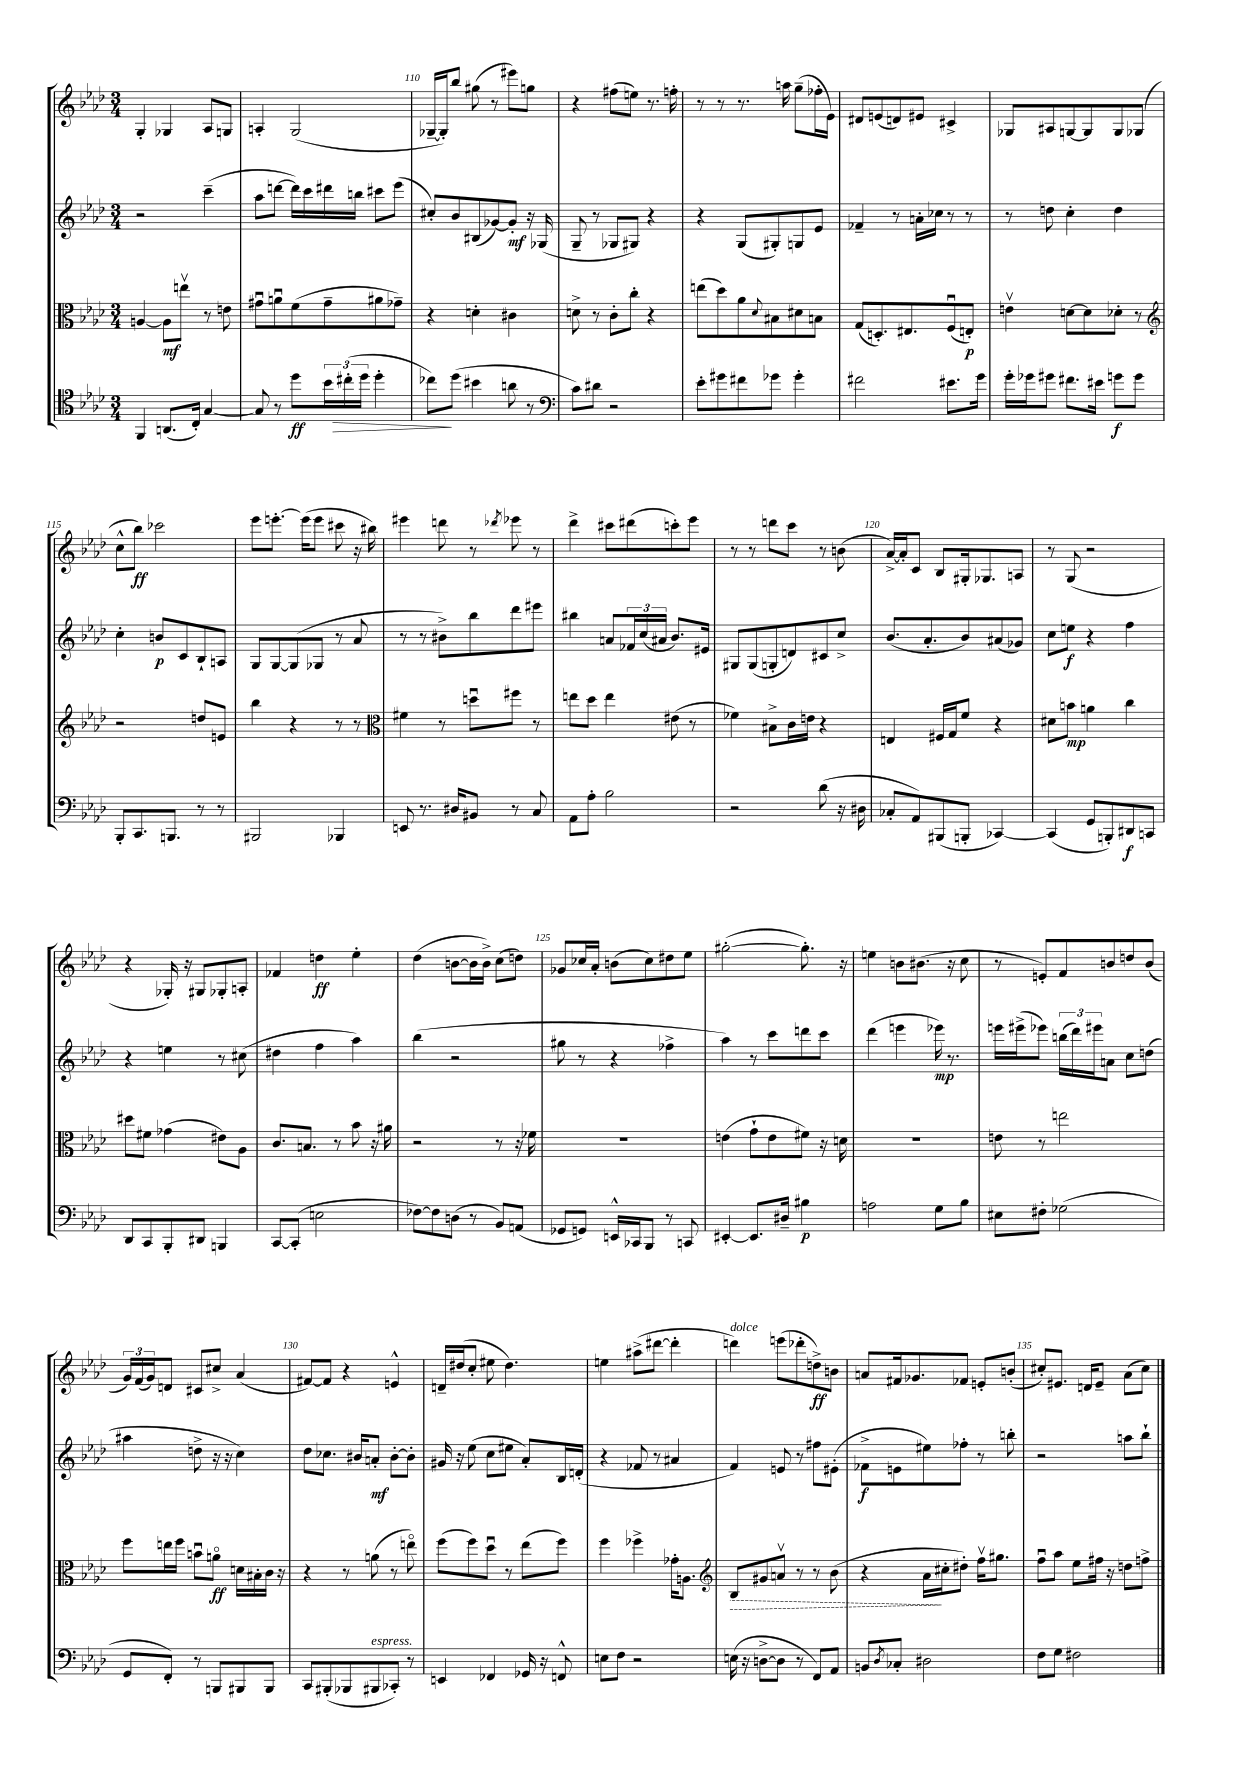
<<
\new StaffGroup <<
\new Staff = "s0" {
    \clef treble \key aes \major \numericTimeSignature \time 3/4
    g4-. ges4 aes8 g8 |
    a4-. g2( |
    ges16~-- ges16-.) bes''8 gis''8( r8 eis'''8) g''8 |
    r4 fis''8( e''8) r8. f''16-. |
    r8 r8 r8. a''16 g''8--( fes''16-. ees'16) |
    dis'8 e'8( d'8) eis'8 cis'4-> |
    ges8 ais8 g8~ g8 g8 ges8( |
    c''8-^ bes''8\ff) ces'''2 |
    ees'''8 e'''8.~-. e'''16( e'''8 cis'''8 r16 bis''16) |
    eis'''4 d'''8 r8 \acciaccatura { des'''8 } ees'''8 r8 |
    des'''4-> cis'''8 dis'''8( c'''8-.) ees'''8 |
    r8 r8 d'''8 c'''8 r8 b'8( |
    aes'16~->) aes'16-. c'8 bes8 gis16-. ges8. a8 |
    r8 g8( r2 |
    r4 ges16-.) r16 gis8 ges8-. a8-. |
    fes'4 d''4\ff ees''4-. |
    des''4( b'8~ b'16 b'16->) c''8( d''8) |
    ges'8 ces''16 aes'16-. b'8( ces''8) dis''8 ees''8 |
    gis''2~-.( gis''8.-.) r16 |
    e''4 b'8 bis'8.( r16 c''8 |
    r8 e'8-.) f'8 b'8 d''8 b'8( |
    \tuplet 3/2 { g'16) f'16( g'16) } d'8 cis'8 cis''8-> aes'4( |
    fis'8~) fis'8 r4 e'4-^ |
    d'16-- dis''16( c''8-. eis''8 dis''4.) |
    e''4 ais''8->( dis'''8~ dis'''4-. |
    d'''4^\markup { \italic "dolce" }) e'''8( des'''8-. d''8->\ff) b'8 |
    a'8 fis'16 ges'8. fes'8 e'8-. b'8-.( |
    cis''8-.) eis'8. d'16 eis'8-- aes'8( cis''8) \bar "|." |
}
\new Staff = "s1" {
    \clef treble \key aes \major \numericTimeSignature \time 3/4
    r2 c'''4--( |
    aes''8 d'''8~ d'''16) c'''16 dis'''16 b''16 cis'''8 ees'''8( |
    cis''8-.) bes'8 bis8( ges'8~) ges'8-.\mf r16 ges16( |
    g8-- r8 ges8 gis8) r4 |
    r4 g8( gis8-.) g8 ees'8 |
    fes'4-- r8 a'16-. ces''16 r8 r8 |
    r8 d''8 c''4-. d''4 |
    c''4-. b'8\p c'8 bes8-! a8 |
    g8 g8~ g8( ges8 r8 aes'8 |
    r8 r8 bis'8->) bes''8 des'''8 eis'''8 |
    bis''4 a'8 \tuplet 3/2 { fes'16 c''16( ais'16 } bes'8.) eis'16 |
    gis8 gis8( g8-. d'8) cis'8 c''8-> |
    bes'8.( aes'8.-. bes'8) ais'8( ges'8) |
    c''8 e''8\f r4 f''4 |
    r4 e''4 r8 cis''8( |
    dis''4 f''4 aes''4) |
    bes''4( r2 |
    gis''8 r8 r4 fes''4-> |
    aes''4) r8 c'''8 d'''8 c'''8 |
    des'''4( e'''4 ees'''16\mp) r8. |
    e'''16 eis'''16->( ees'''8) \tuplet 3/2 { b''16( des'''16) eis'''16 } a'8 c''8 d''8( |
    ais''4 d''8-> r16 r16 c''4) |
    des''8 ces''8. bis'16 a'8-.\mf bis'8~-. bis'8-. |
    gis'16 r16 ees''8( c''8 eis''8 aes'8-.) bes16 d'16-.( |
    r4 fes'8 r8 ais'4 |
    f'4) e'8 r8 fis''8 eis'8-.( |
    fes'8->\f e'8 eis''8) fes''8-. r8 b''8-. |
    r2 a''8 bes''8-! \bar "|." |
}
\new Staff = "s2" {
    \clef alto \key aes \major \numericTimeSignature \time 3/4
    a4~ a8\mf e''8\upbow r8 e'8 |
    gis'8\downbow a'8\downbow f'8( gis'8-- ais'8 ges'8--) |
    r4 d'4-. cis'4 |
    d'8-> r8 c'8-. c''8-. r4 |
    e''8( des''8) aes'8 \appoggiatura { des'8 } bis8 dis'8 b8 |
    g8( d8.-.) eis8. f8\downbow( e8-.\p) |
    e'4\upbow d'8~ d'8 des'8-. r8 |
    \clef treble r2 d''8 e'8 |
    bes''4 r4 r8 r8 |
    \clef alto fis'4 r8 d''8\downbow fis''8 r8 |
    e''8 des''8 e''4 eis'8( r8 |
    fes'4) bis8-> c'16 e'16 r4 |
    e4 fis16 g16 f'8 r4 |
    dis'8 b'8\mp a'4 c''4 |
    dis''8 fis'8 ges'4( eis'8) aes8 |
    c'8. b8. r8 bes'8 r16 ais'16 |
    r2 r8 r16 fes'16 |
    R2. |
    e'4( g'8-! e'8 fis'8) r16 d'16 |
    R2. |
    e'8 r8 e''2 |
    f''8 e''16 f''16 b'8\downbow a'8\flageolet\ff d'16 bis16-. c'16 r16 |
    r4 r8 a'8( r8 e''8\flageolet) |
    f''8( f''8) des''8\downbow r8 ees''8( f''8) |
    f''4 fes''4-> ges'16-. a8. |
    \clef treble \once \override Hairpin.style = #'dashed-line bes8\> gis'8 a'8\upbow r8 r8 bes'8( |
    r4 aes'16\! cis''16-. dis''8-.) f''16\upbow gis''8. |
    f''8\downbow aes''8 ees''8 fis''16 r16 d''8 f''8-> \bar "|." |
}
\new Staff = "s3" {
    \clef tenor \key aes \major \numericTimeSignature \time 3/4
    f,4 a,8.( c16-.) g4~ |
    g8 r8 des''8\ff \tuplet 3/2 { bes'16 cis''16-.\>( des''16 } des''4-. |
    ces''8\!) des''8( bis'4 a'8 r8 |
    \clef bass c'8) dis'8 r2 |
    ees'8-. gis'8 fis'8 ges'8 ges'4-. |
    fis'2 eis'8. g'16 |
    g'16-. ges'16 gis'8 fis'8. eis'16 g'8\f g'8 |
    bes,,8-. c,8. b,,8. r8 r8 |
    bis,,2 bes,,4 |
    e,8 r8. dis16 bis,8 r8 c8 |
    aes,8 aes8-. bes2 |
    r2 des'8( r16 dis16 |
    ces8-. aes,8) bis,,8( b,,8-. ces,4~) |
    ces,4( g,8 b,,8-.) dis,8\f c,8 |
    des,8 c,8 bes,,8-. dis,8 b,,4 |
    c,8~ c,8-.( e2 |
    fes8~) fes8 d8( r8 bes,8) a,8( |
    ges,8 g,8) e,16-^ ces,16 bes,,8 r8 c,8 |
    eis,4~-. eis,8. dis16-- bis4\p |
    a2 g8 bes8 |
    eis8 fis8-. ges2( |
    g,8 f,8-.) r8 b,,8 bis,,8 bis,,8 |
    c,8 bis,,8-.( bes,,8 bis,,8^\markup { \italic "espress." } ces,8-.) r8 |
    e,4 fes,4 ges,16 r16 f,8-^ |
    e8 f8 r2 |
    e16( r16 d8~-> d8 r8 f,8) aes,8 |
    b,8 \acciaccatura { des8 } ces8-. dis2 |
    f8 g8 fis2 \bar "|." |
}
>>
>>
\layout { \context { \Score currentBarNumber = #108 \override BarNumber.break-visibility = ##(#f #t #t) barNumberVisibility = #(every-nth-bar-number-visible 5) } }
